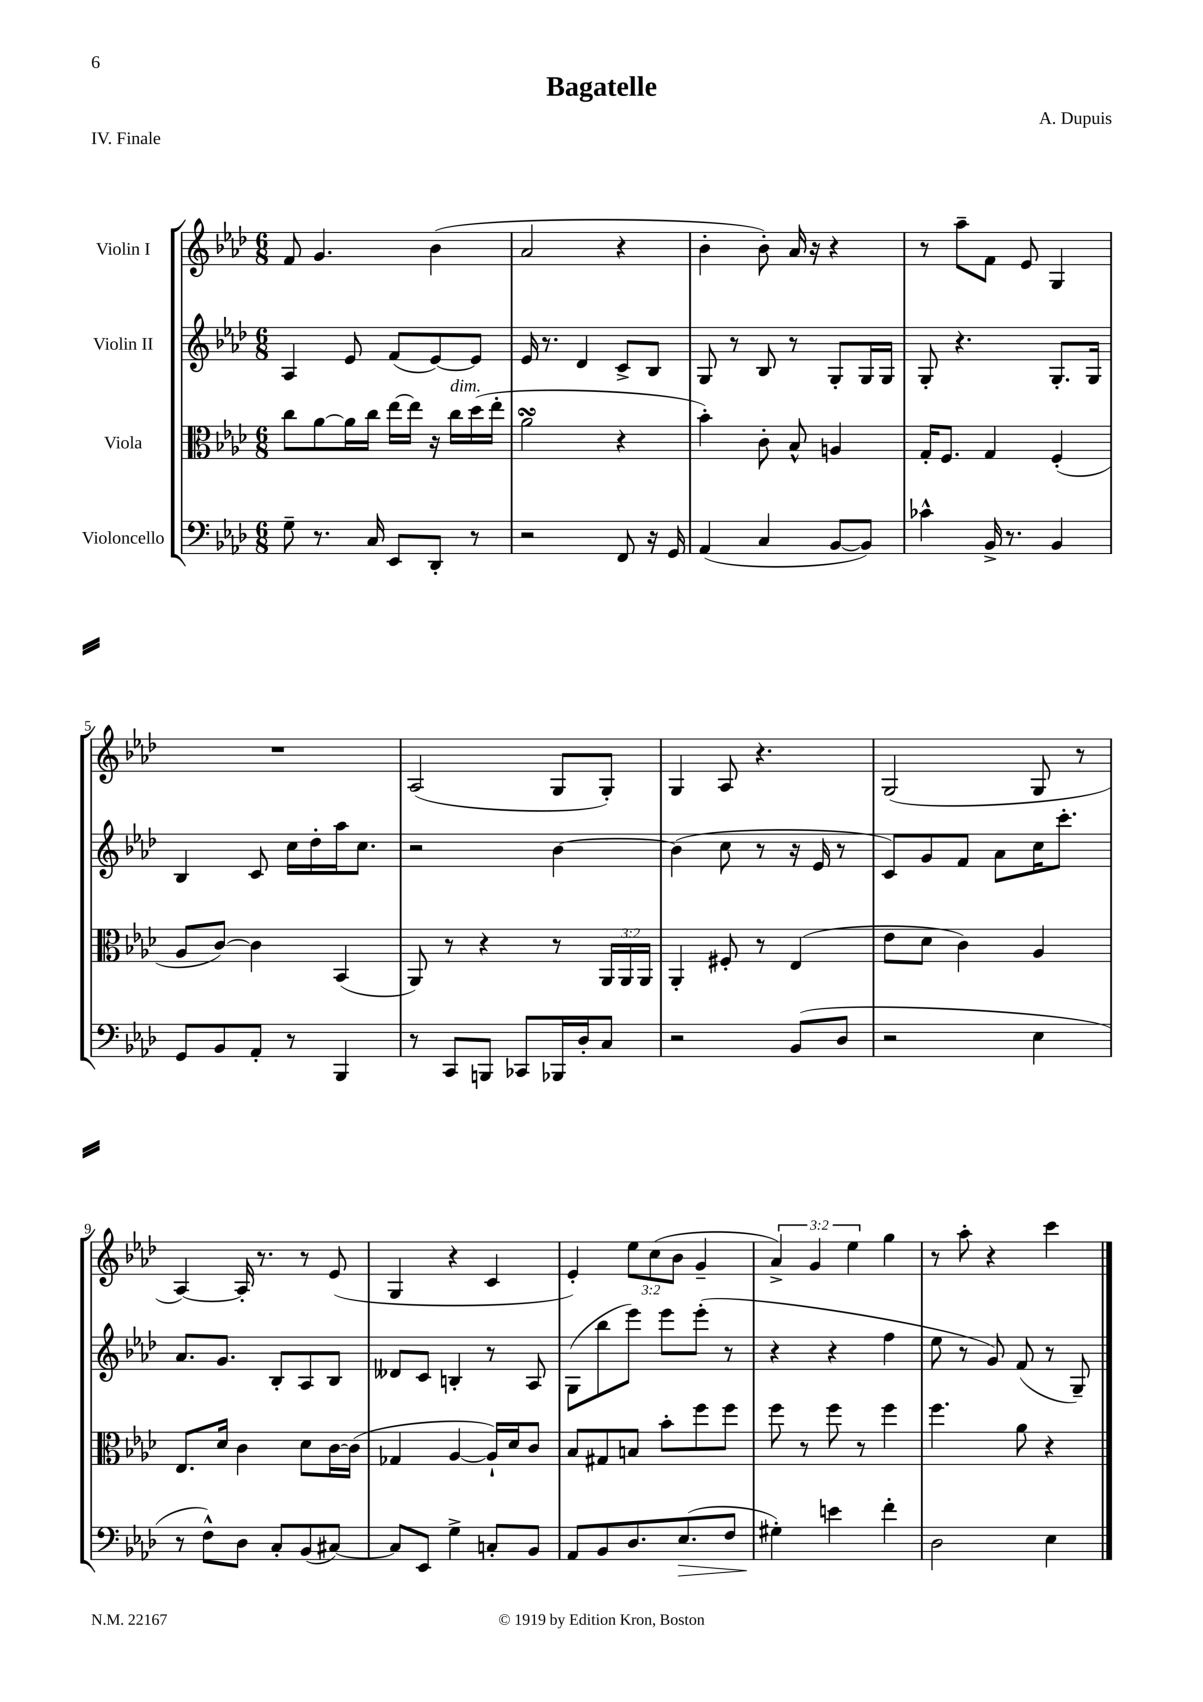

**kern	**dynam	**kern	**kern	**kern
*part4	*part4	*part3	*part2	*part1
*staff4	*staff4	*staff3	*staff2	*staff1
*I"Violoncello	*	*I"Viola	*I"Violin II	*I"Violin I
*clefF4	*	*clefC3	*clefG2	*clefG2
*k[b-e-a-d-]	*	*k[b-e-a-d-]	*k[b-e-a-d-]	*k[b-e-a-d-]
*M6/8	*	*M6/8	*M6/8	*M6/8
=1	=1	=1	=1	=1
8G~\	.	8cc\L	4A-/	8f/
8.r	.	[8a-\	.	4.g/
.	.	16a-\L]	8e-/	.
16C/	.	16cc\JJ	.	.
8EE-/L	.	[16ee-\LL	(8f/L	.
.	.	16ee-\JJ]	.	.
8DD-'/J	.	16r	[8e-/)	(4b-\
!	!	!LO:TX:a:i:t=dim.	!	!
.	.	16cc\LL	.	.
8r	.	(16dd-\	8e-/J]	.
.	.	16ee-'\JJ	.	.
=2	=2	=2	=2	=2
2r	.	2a-sSSs\	16e-/	2a-/
.	.	.	8.r	.
.	.	.	4d-/	.
8FF/	.	4r	8c^/L	4r
16r	.	.	8B-/J	.
16GG/	.	.	.	.
=3	=3	=3	=3	=3
(4AA-/	.	4b-'\)	8G/	4b-'\
.	.	.	8r	.
4C/	.	8c'\	8B-/	8b-'\)
.	.	8B-^^/	8r	16a-/
.	.	.	.	16r
[8BB-/L	.	4An/	8G'/L	4r
8BB-/J])	.	.	16G/L	.
.	.	.	16G/JJ	.
=4	=4	=4	=4	=4
4c-X^^\	.	16G'/KL	8G'/	8r
.	.	8.F/J	.	.
.	.	.	4.r	8aa-~\L
16BB-^/	.	4G/	.	8f\J
8.r	.	.	.	.
.	.	.	.	8e-/
4BB-/	.	(4F'/	8.G'/L	4G/
.	.	.	16G/Jk	.
!!LO:LB:g=z
=5	=5	=5	=5	=5
8GG/L	.	8A-/L	4B-/	2.r
8BB-/	.	[8c/J)	.	.
8AA-'/J	.	4c\]	8c/	.
8r	.	.	16cc\LL	.
.	.	.	16dd-'\	.
4BBB-/	.	(4BB-/	16aa-\J	.
.	.	.	8.cc\J	.
=6	=6	=6	=6	=6
8r	.	8AA-/)	2r	(2A-/
8CC/L	.	8r	.	.
8BBBn/J	.	4r	.	.
8CC-X/L	.	.	.	.
16BBB-X/L	.	8r	[4b-\	8G/L
16D-'/J	.	.	.	.
8C/J	.	24AA-/LL	.	8G'/J)
.	.	24AA-/	.	.
.	.	24AA-/JJ	.	.
=7	=7	=7	=7	=7
2r	.	4AA-'/	(4b-\]	4G/
.	.	8F#X'/	8cc\	8A-/
.	.	8r	8r	4.r
(8BB-/L	.	(4E-/	16r	.
.	.	.	16e-/	.
8D-/J	.	.	8r	.
=8	=8	=8	=8	=8
2r	.	8e-\L	8c/L)	(2G/
.	.	8d-\J	8g/	.
.	.	4c\)	8f/J	.
.	.	.	8a-\L	.
4E-\	.	4A-/	16cc\K	8G/
.	.	.	8.ccc'\J	.
.	.	.	.	8r
!!LO:LB:g=z
=9	=9	=9	=9	=9
8r	.	8.E-/L	8.a-/L	[4A-/)
8F^^\L)	.	.	.	.
.	.	16d-/Jk	8.g/J	.
8D-\J	.	4c\	.	16A-'/]
.	.	.	.	8.r
8C'/L	.	.	8B-'/L	.
(8BB-/	.	8d-\L	8A-/	8r
[8C#X/J)	.	[16c\L	8B-/J	(8e-/
.	.	(16c\JJ]	.	.
=10	=10	=10	=10	=10
8C#/L]	.	4G-X/	8d--X/L	4G/
8EE-/J	.	.	8c/J	.
4G^\	.	[4A-/	4Bn'/	4r
8Cn'/L	.	16A-`/LL])	8r	4c/
.	.	16d-/J	.	.
8BB-/J	.	8c/J	8A-/	.
=11	=11	=11	=11	=11
8AA-/L	.	8B-/L	(8G\L	4e-'/)
8BB-/	.	8G#X/	8bb-\	.
8.D-/	.	8Bn/J	8eee-\J)	12ee-\L
.	.	.	.	(12cc\
.	.	8b-'\L	8eee-\L	.
.	.	.	.	12b-\J
!	!LO:HP:b	!	!	!
(8.E-/	>	.	.	.
.	.	8ff\	(8eee-'\J	4g~/
8F/J	.	8ff\J	8r	.
=12	=12	=12	=12	=12
4G#X'\)	.	8ff\	4r	6a-^/)
.	.	8r	.	.
.	.	.	.	6g/
4en\	]	8ff\	4r	.
.	.	.	.	6ee-\
.	.	8r	.	.
4f'\	.	4ff\	4ff\	4gg\
=13	=13	=13	=13	=13
2D-\	.	4.ff\	8ee-\	8r
.	.	.	8r	8aa-'\
.	.	.	8g/)	4r
.	.	8a-\	(8f/	.
4E-\	.	4r	8r	4ccc\
.	.	.	8G~/)	.
==	==	==	==	==
*-	*-	*-	*-	*-
